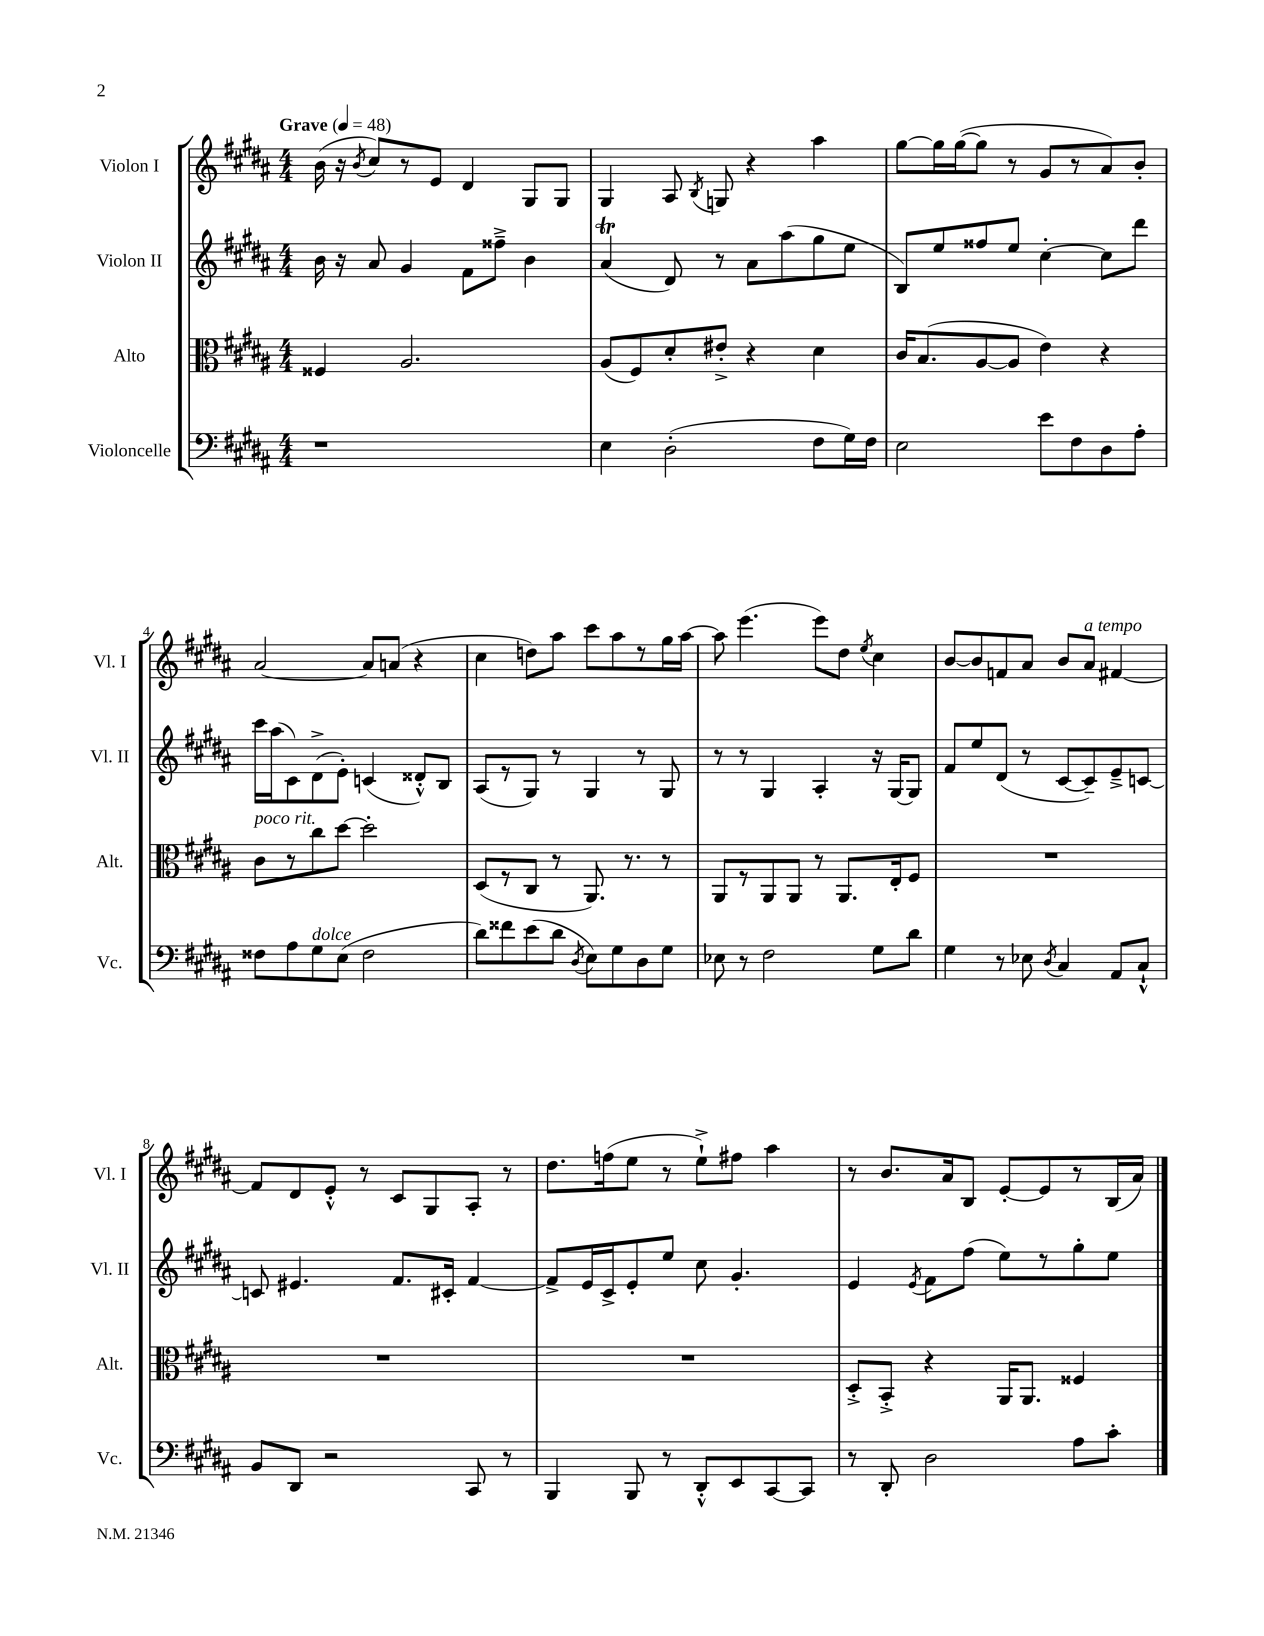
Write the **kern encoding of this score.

**kern	**kern	**kern	**kern
*staff4	*staff3	*staff2	*staff1
*clefF4	*clefC3	*clefG2	*clefG2
*k[f#c#g#d#a#]	*k[f#c#g#d#a#]	*k[f#c#g#d#a#]	*k[f#c#g#d#a#]
*M4/4	*M4/4	*M4/4	*M4/4
*MM48	*MM48	*MM48	*MM48
1r	4F##	16b	(16b
.	.	16r	16r
.	.	.	8qb
.	.	8a#	8cc#)
.	2.A#	4g#	8r
.	.	.	8e
.	.	8f#	4d#
.	.	8ff##~^	.
.	.	4b	8G#
.	.	.	8G#
=	=	=	=
4E	(8A#	(4a#	4G#
.	8F#)	.	.
(2D#'	8d#'	8d#)	8A#
.	.	.	8qB
.	8e#'^	8r	8G
.	4r	8a#	4r
.	.	(8aa#	.
8F#	4d#	8gg#	4aa#
16G#)	.	8ee	.
16F#	.	.	.
=	=	=	=
2E	16c#	8B)	[8gg#
.	(8.B	.	.
.	.	8ee	16gg#]
.	.	.	([16gg#
.	[8A#	8ff##	8gg#]
.	8A#]	8ee	8r
8e	4e)	[4cc#'	8g#
8F#	.	.	8r
8D#	4r	8cc#]	8a#)
8A#'	.	8ddd#	8b'
=	=	=	=
8F##	8c#	16ccc#	[2a#
.	.	(16aa#	.
8A#	8r	8c#)	.
8G#	8cc#	(8d#^	.
(8E	[8dd#	8e')	.
2F##	2dd#']	(4c	8a#]
.	.	.	(8a
.	.	8d##'^^)	4r
.	.	8B	.
=	=	=	=
8d#)	(8D#	(8A#	4cc#
8f##	8r	8r	.
(8e	8C#	8G#)	8dd)
8d#	8r	8r	8aa#
8qD#	.	.	.
8E)	8.AA#)	4G#	8ccc#
8G#	.	.	8aa#
.	8.r	.	.
8D#	.	8r	8r
8G#	8r	8G#	16gg#
.	.	.	[16aa#
=	=	=	=
8E-	8AA#	8r	8aa#]
8r	8r	8r	(4.eee
2F#	8AA#	4G#	.
.	8AA#	.	.
.	8r	4A#'	8eee)
.	8.AA#	.	8dd#
.	.	.	8qee
8G#	.	16r	4cc#
.	16E'	[16G#	.
8d#	8F#	8G#]	.
=	=	=	=
4G#	1r	8f#	[8b
.	.	8ee	8b]
8r	.	(8d#	8f
8E-	.	8r	8a#
8qD#	.	.	.
4C#	.	[8c#	8b
.	.	8c#~])	8a#
8AA#	.	8e~^	[4f#
8C#`^^	.	[8c	.
=	=	=	=
8BB	1r	8c]	8f#]
8DD#	.	4.e#	8d#
2r	.	.	8e'^^
.	.	.	8r
.	.	8.f#	8c#
.	.	.	8G#
.	.	16c#'	.
8CC#	.	[4f#	8A#'
8r	.	.	8r
=	=	=	=
4BBB	1r	8f#^]	8.dd#
.	.	16e	.
.	.	16c#^	(16ff
8BBB	.	8e'	8ee
8r	.	8ee	8r
8DD#'^^	.	8cc#	8ee`^)
8EE	.	4.g#'	8ff#
[8CC#	.	.	4aa#
8CC#]	.	.	.
=	=	=	=
8r	8D#'^	4e	8r
8DD#'	8BB'^	.	8.b
.	.	8qe	.
2D#	4r	8f#	.
.	.	.	16a#
.	.	(8ff#	8B
.	16AA#	8ee)	[8e'
.	8.AA#	.	.
.	.	8r	8e]
8A#	4F##	8gg#'	8r
8c#'	.	8ee	(16B
.	.	.	16a#)
==	==	==	==
*-	*-	*-	*-
